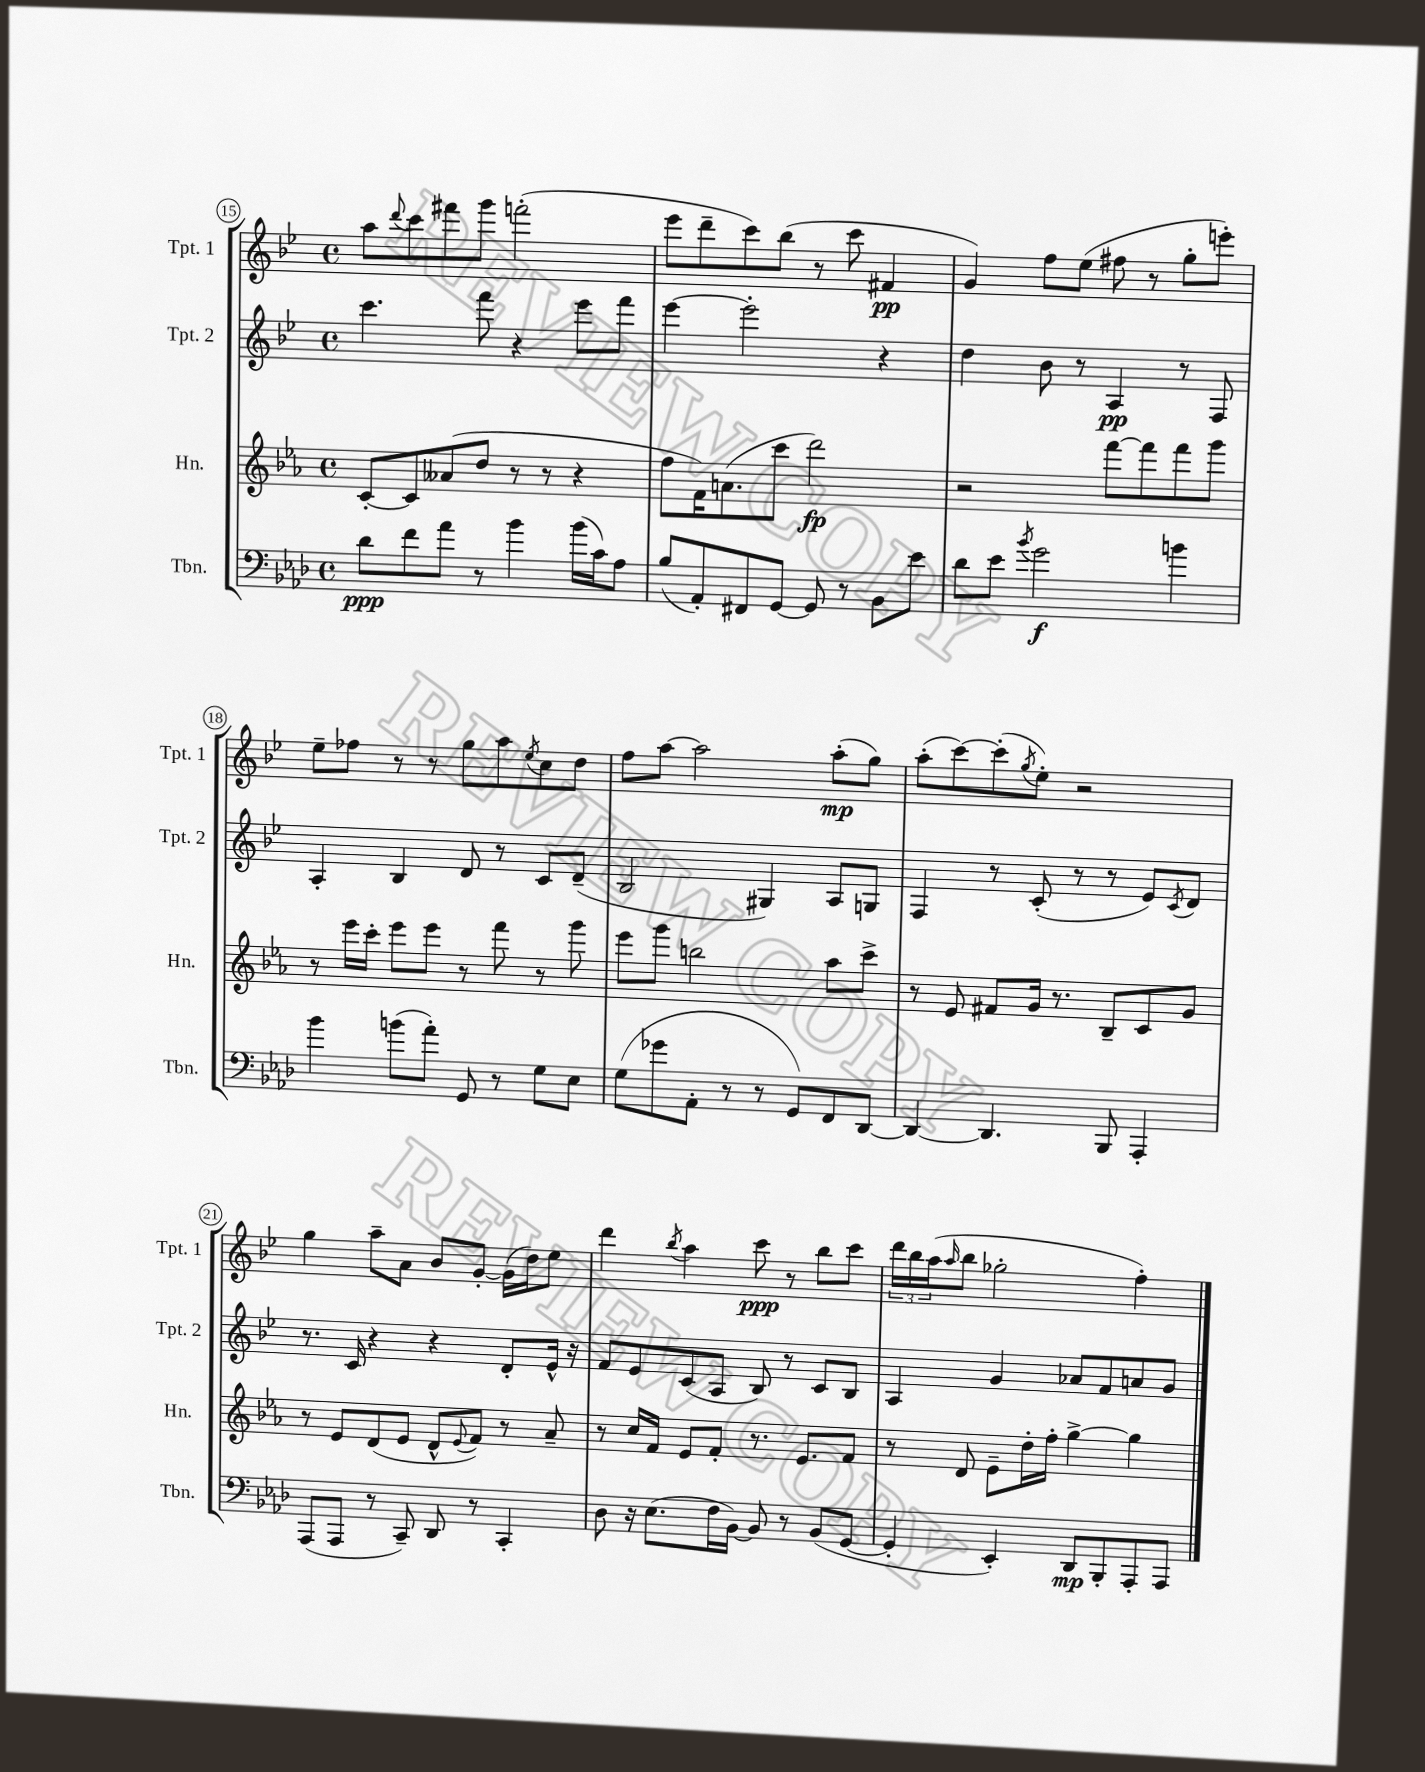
<<
\new StaffGroup <<
\new Staff = "s0" \with { instrumentName = "Tpt. 1" shortInstrumentName = "Tpt. 1" } {
    \clef treble \key bes \major \defaultTimeSignature \time 4/4
    a''8 \appoggiatura { d'''8 } c'''8 fis'''8 g'''8 f'''2-.( |
    ees'''8 d'''8-- c'''8) bes''8( r8 c'''8 fis'4\pp |
    g'4) f''8 ees''8( fis''8 r8 g''8-. e'''8-.) |
    ees''8-- fes''8 r8 r8 g''8 a''8 \acciaccatura { ees''8 } c''8 d''8 |
    f''8 a''8~ a''2 a''8-.\mp( g''8) |
    a''8-.( c'''8~) c'''8-.( \acciaccatura { g''8 } ees''8-.) r2 |
    g''4 a''8-- a'8 bes'8 g'8~-. g'16( d''16) ees''8 |
    d'''4 \acciaccatura { bes''8 } a''4 c'''8\ppp r8 bes''8 c'''8 |
    \tuplet 3/2 { d'''16 bes''16 a''16( } \grace { a''16 } bes''8 ges''2-. f''4-.) \bar "|." |
}
\new Staff = "s1" \with { instrumentName = "Tpt. 2" shortInstrumentName = "Tpt. 2" } {
    \clef treble \key bes \major \defaultTimeSignature \time 4/4
    c'''4. f'''8 r4 ees'''8 f'''8 |
    ees'''4~ ees'''2-. r4 |
    d''4 bes'8 r8 a4\pp r8 f8 |
    a4-. bes4 d'8 r8 c'8 d'8--( |
    bes2 gis4) a8 g8 |
    f4 r8 c'8-.( r8 r8 ees'8) \acciaccatura { c'8 } d'8 |
    r8. c'16 r4 r4 d'8-. ees'16-^ r16 |
    f'8 ees'8 c'8( a8 bes8) r8 c'8 bes8 |
    a4 g'4 aes'8 f'8 a'8 g'8 \bar "|." |
}
\new Staff = "s2" \with { instrumentName = "Hn." shortInstrumentName = "Hn." } {
    \clef treble \key ees \major \defaultTimeSignature \time 4/4
    c'8~-. c'8 aeses'8( d''8 r8 r8 r4 |
    f''8 f'16) a'8.( c'''8 d'''2\fp) |
    r2 f'''8~ f'''8 f'''8 g'''8 |
    r8 ees'''16 c'''16-. ees'''8 ees'''8 r8 f'''8 r8 g'''8 |
    ees'''8 g'''8 b''2 aes''8 c'''8-> |
    r8 ees'8 fis'8 g'16 r8. bes8-- c'8 g'8 |
    r8 ees'8 d'8( ees'8 d'8-^ \appoggiatura { ees'8 } f'8) r8 aes'8-- |
    r8 c''16 f'16 ees'8 f'8-. r8. ees'8. f'8 |
    r8 d'8 ees'8-- d''16-. f''16-. g''4~-> g''4 \bar "|." |
}
\new Staff = "s3" \with { instrumentName = "Tbn." shortInstrumentName = "Tbn." } {
    \clef bass \key aes \major \defaultTimeSignature \time 4/4
    des'8\ppp f'8 aes'8 r8 bes'4 bes'16( c'16) aes8 |
    bes8( aes,8-.) fis,8 g,8~ g,8 r8 bes,8 ees'8 |
    des'8 ees'8 \acciaccatura { bes'8 } g'2\f b'4 |
    bes'4 b'8( aes'8-.) g,8 r8 g8 ees8 |
    g8( ges'8 aes,8-. r8 r8 g,8) f,8 des,8~ |
    des,4~ des,4. bes,,8 aes,,4-. |
    aes,,8( aes,,8 r8 c,8--) des,8 r8 c,4-. |
    des8 r16 ees8.( f16 bes,16~) bes,8 r8 bes,8( g,8~ |
    g,4-. ees,4-.) des,8\mp bes,,8-. aes,,8-. aes,,8 \bar "|." |
}
>>
>>
\layout { \context { \Score currentBarNumber = #15 \override BarNumber.stencil = #(make-stencil-circler 0.1 0.3 ly:text-interface::print) } }
